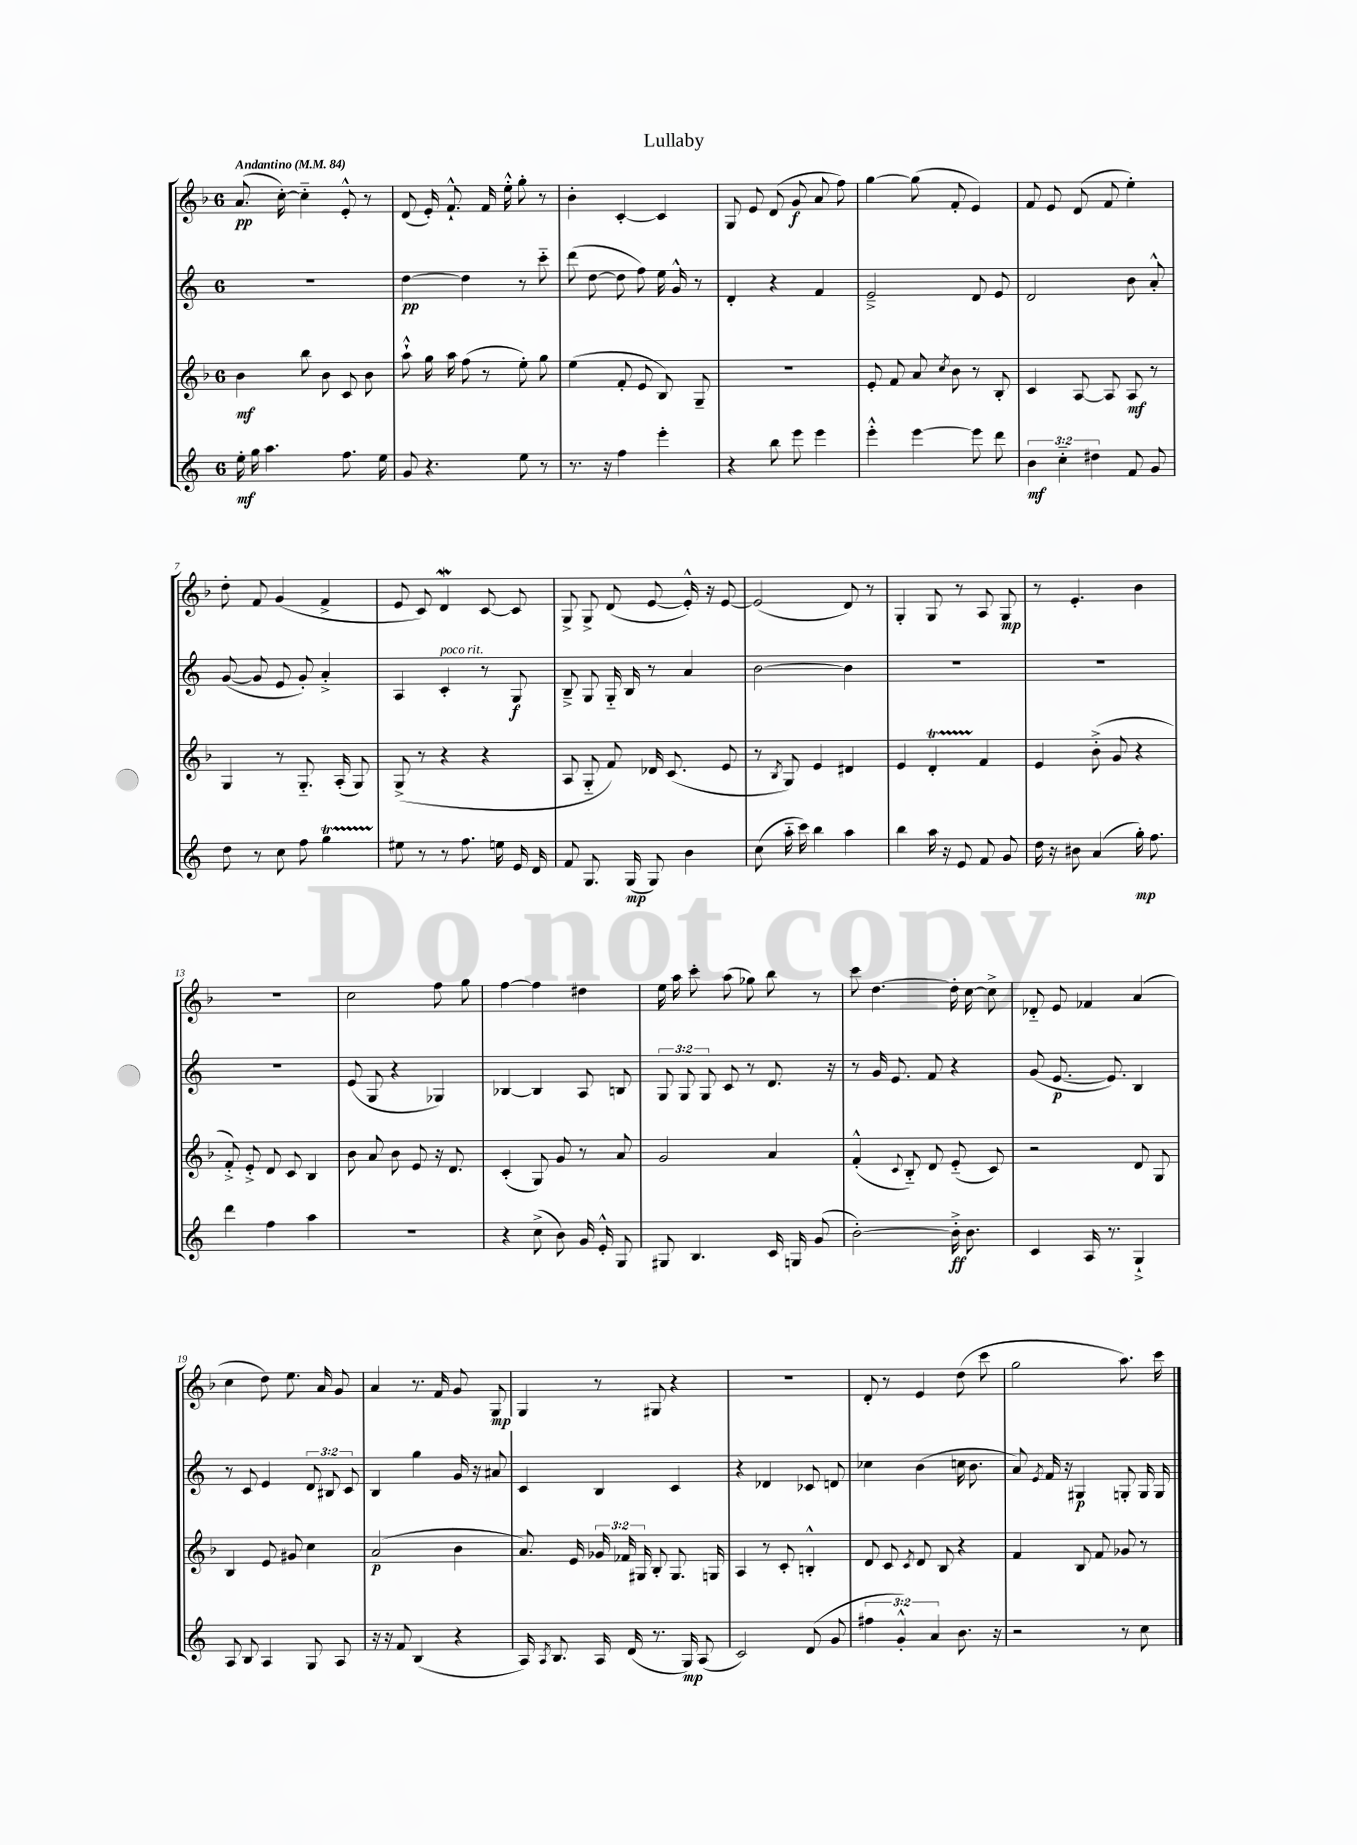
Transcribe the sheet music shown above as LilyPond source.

\header { title = "Lullaby" }
<<
\new StaffGroup <<
\new Staff = "s0" {
    \clef treble \key f \major \once \override Staff.TimeSignature.style = #'single-digit \time 6/8 \tempo "Andantino" 4 = 84
    \autoBeamOff a'8.\pp( c''16~-.) c''4-_ e'8-.-^ r8 |
    d'8( e'16-.) f'8.-!-^ f'16 e''16-.-^ g''8-. r8 |
    bes'4-. c'4~-. c'4 |
    g8 e'8 d'8( g'8\f a'8 f''8) |
    g''4~ g''8( f'8-. e'4) |
    f'8 e'8 d'8( f'8 e''4-.) |
    d''8-. f'8 g'4( f'4-> |
    e'8 c'8) d'4\mordent c'8~ c'8 |
    g8-> g8-> d'8( e'8~ e'16-.-^) r16 e'8~ |
    e'2( d'8) r8 |
    g4-. g8 r8 a8 g8\mp |
    r8 e'4.-. bes'4 |
    R2. |
    c''2 f''8 g''8 |
    f''4~ f''4 dis''4 |
    e''16 a''16 c'''8-. a''8( ges''8) bes''8 r8 |
    c'''8 d''4.~ d''16-. c''16~ c''8-> |
    des'8-_ e'8 fes'4 a'4( |
    c''4 d''8) e''8. a'16 g'8 |
    a'4 r8. f'16 g'8 g8\mp |
    g4 r8 gis8 r4 |
    R2. |
    d'8-. r8 e'4 d''8( c'''8 |
    g''2 a''8.) c'''16 \bar "|." |
}
\new Staff = "s1" {
    \clef treble \key c \major \once \override Staff.TimeSignature.style = #'single-digit \time 6/8 \override Staff.TupletNumber.text = #tuplet-number::calc-fraction-text
    \autoBeamOff R2. |
    d''4~\pp d''4 r8 c'''8-_ |
    d'''8( d''8~ d''8 f''8) e''16 g'16-^ r8 |
    d'4-. r4 f'4 |
    e'2---> d'8 e'8 |
    d'2 b'8 a'8-.-^ |
    g'8~( g'8 e'8 g'8-.) a'4-.-> |
    a4 c'4-.^\markup { \italic "poco rit." } r8 g8\f |
    b8---> g8 g16-_ b16 r8 a'4 |
    b'2~ b'4 |
    R2. |
    R2. |
    R2. |
    e'8( g8 r4 ges4) |
    bes4~ bes4 a8 b8 |
    \tuplet 3/2 { g8 g8 g8 } c'8 r8 d'8. r16 |
    r8 g'16 e'8. f'8 r4 |
    g'8( e'8.~\p e'8.) b4 |
    r8 c'8 e'4 \tuplet 3/2 { d'8 bis8 c'8 } |
    b4 g''4 g'16 r16 ais'8 |
    c'4 b4 c'4 |
    r4 des'4 ces'8 d'8 |
    ces''4 b'4( c''16 b'8. |
    a'8) \acciaccatura { e'8 } f'16 r16 gis4\p g8-. g16 g16 \bar "|." |
}
\new Staff = "s2" {
    \clef treble \key f \major \once \override Staff.TimeSignature.style = #'single-digit \time 6/8 \override Staff.TupletNumber.text = #tuplet-number::calc-fraction-text
    \autoBeamOff bes'4\mf bes''8 bes'8 c'8 bes'8 |
    a''8-!-^ g''16 a''16 f''8( r8 e''8-.) g''8 |
    e''4( f'8-. e'8 bes8) g8-- |
    R2. |
    e'8-. f'8 a'8 \acciaccatura { c''8 } bes'8 r8 bes8-. |
    c'4 a8~ a8 a8\mf r8 |
    g4 r8 g8.-_ a16-.( g8) |
    g8->( r8 r4 r4 |
    a8 g8-_ f'8) des'16 c'8.( e'8 |
    r8 \acciaccatura { bes8 } g8) e'4 dis'4 |
    e'4 d'4-.\startTrillSpan f'4\stopTrillSpan |
    e'4 bes'8-.->( g'8 r4 |
    f'8-.->) e'8-.-> d'8 c'8 bes4 |
    bes'8 a'8 bes'8 e'8 r16 d'8. |
    c'4-.( g8) g'8 r8 a'8 |
    g'2 a'4 |
    f'4-.-^( \appoggiatura { c'8 } bes8-_) d'8 e'8-_( c'8) |
    r2 d'8 g8 |
    bes4 e'8 gis'8 c''4 |
    a'2\p( bes'4 |
    a'8.) e'16 \tuplet 3/2 { ges'16 fes'16 gis16 } bes8-. gis8. g16 |
    a4 r8 c'8-. b4-.-^ |
    d'8 c'8 \acciaccatura { c'8 } d'8 bes8 r4 |
    f'4 bes8 f'8 ges'8 r8 \bar "|." |
}
\new Staff = "s3" {
    \clef treble \key c \major \once \override Staff.TimeSignature.style = #'single-digit \time 6/8 \override Staff.TupletNumber.text = #tuplet-number::calc-fraction-text
    \autoBeamOff e''16-.\mf g''16 a''4. f''8. e''16 |
    g'8 r4. e''8 r8 |
    r8. r16 f''4 e'''4-. |
    r4 b''8 e'''8 e'''4 |
    e'''4-.-^ e'''4~ e'''8 d'''8 |
    \tuplet 3/2 { b'4\mf c''4-_ dis''4 } f'8 g'8 |
    d''8 r8 c''8 f''8 g''4\startTrillSpan |
    eis''8\stopTrillSpan r8 r8 f''8. e''16 e'16 d'16 |
    f'8 g8. g16\mp( g8) b'4 |
    c''8( a''16-_ c'''16) b''4 a''4 |
    b''4 a''16 r16 e'8 f'8 g'8 |
    d''16 r16 bis'8 a'4( g''16-.\mp) f''8. |
    d'''4 f''4 a''4 |
    R2. |
    r4 c''8->( b'8) g'16 e'16-.-^ g8 |
    gis8 b4. c'16 g16 g'8( |
    b'2~-.) b'16-.->\ff b'8. |
    c'4 a16 r8. g4-!-> |
    a8 b8 a4 g8 a8 |
    r16 r16 f'8 b4( r4 |
    a16) \acciaccatura { a8 } b8. a16 d'16( r8. g16\mp) a8( |
    c'2) d'8( g'8 |
    \tuplet 3/2 { fis''4 g'4-.-^) a'4 } b'8. r16 |
    r2 r8 c''8 \bar "|." |
}
>>
>>
